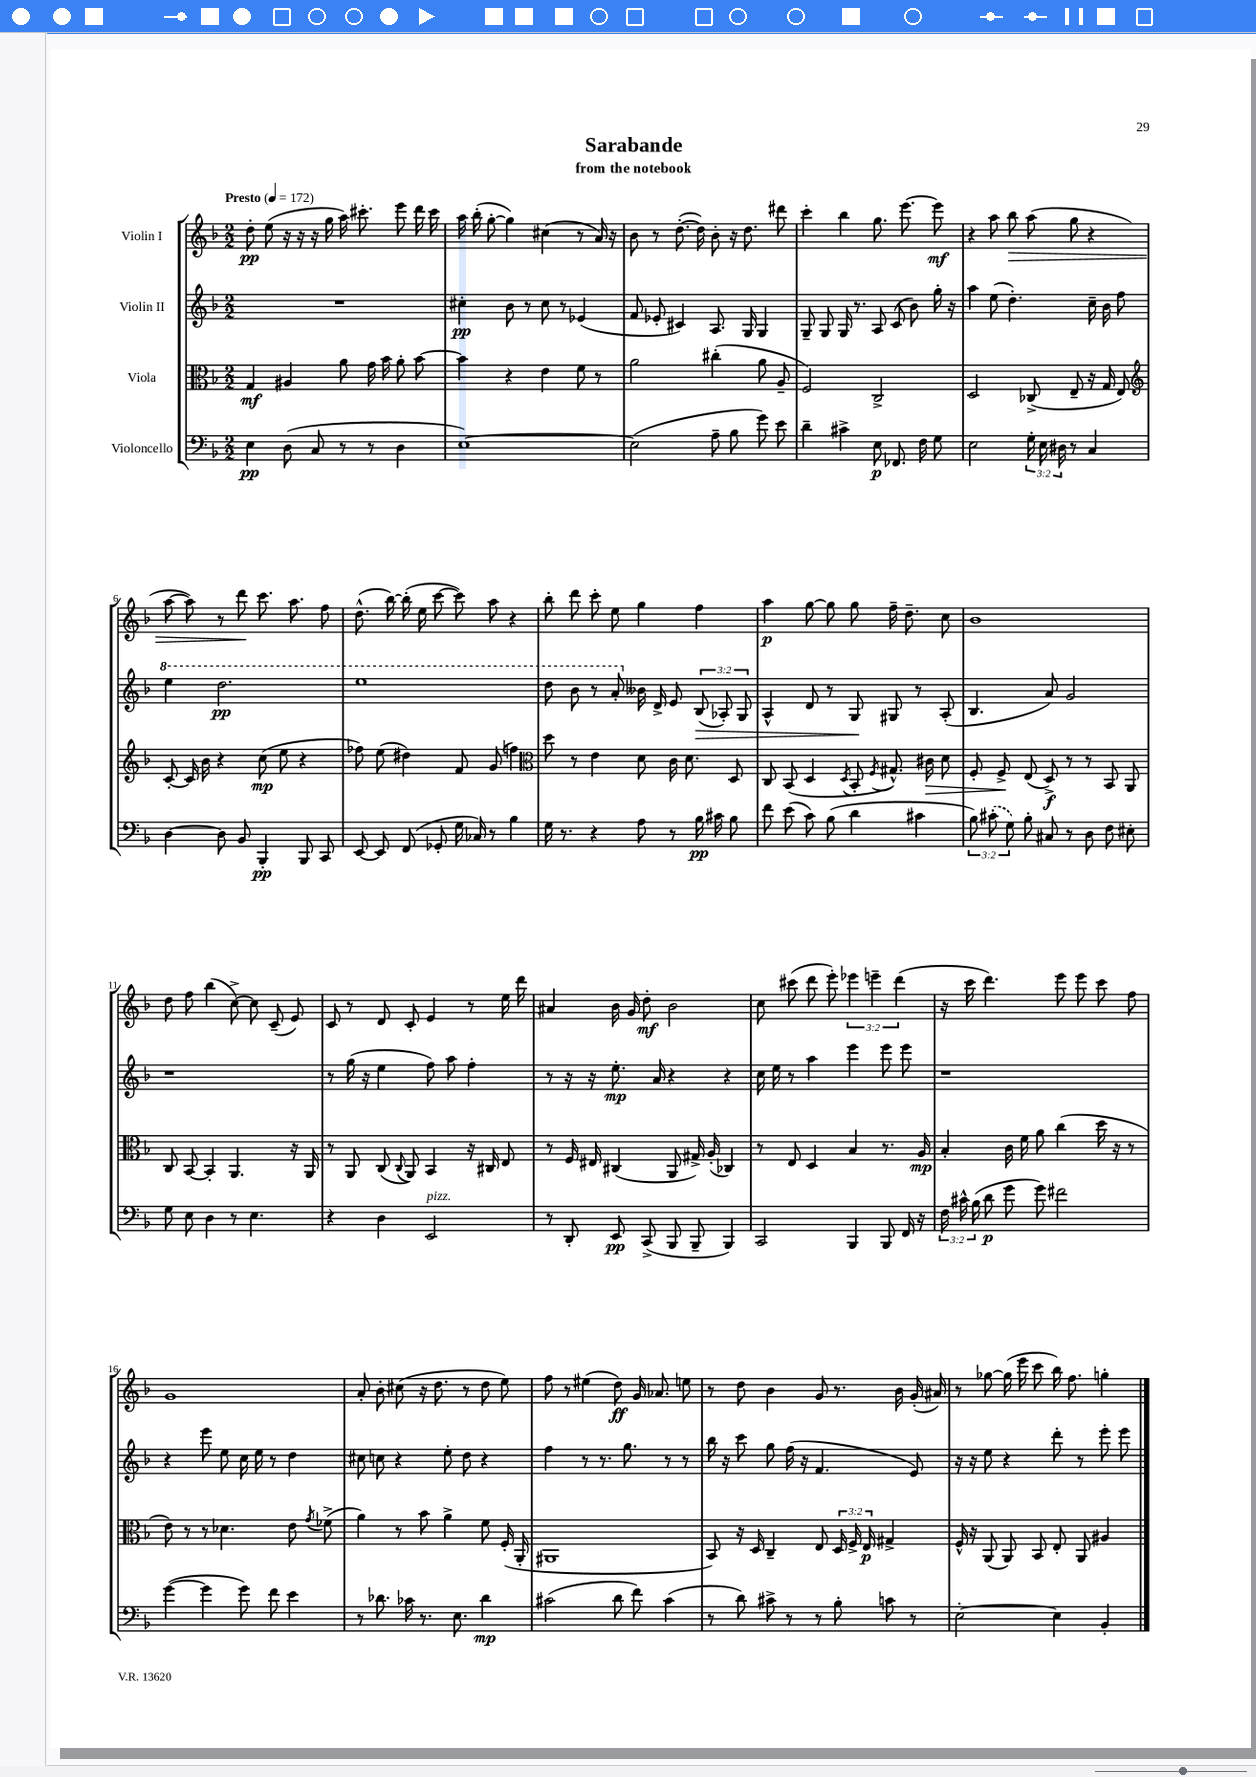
\header { title = "Sarabande" subtitle = "from the notebook" }
<<
\new StaffGroup <<
\new Staff = "s0" \with { instrumentName = "Violin I" } {
    \clef treble \key f \major \numericTimeSignature \time 2/2 \override Staff.TupletNumber.text = #tuplet-number::calc-fraction-text \tempo "Presto" 4 = 172
    \autoBeamOff d''8-.\pp e''8( r16 r16 r16 g''16 a''16) cis'''8.-. e'''8 d'''16 cis'''16 |
    a''16 bes''16-.( g''8~-. g''4) cis''4( r8 a'16) r16 |
    bes'8 r8 d''8.~-.( d''16) bes'8-. r16 d''8. dis'''8 |
    c'''4-. bes''4 g''8. e'''8.~ e'''8\mf |
    r4 a''8 bes''8\> a''8( g''8 r4 |
    a''8~ a''8) r8 d'''8\! c'''8. a''8. f''8 |
    d''8.-^( bes''16~) bes''16-.( e''16 c'''8~ c'''8) a''8 r4 |
    bes''8-. d'''8 c'''8-. e''8 g''4 f''4 |
    a''4\p g''8~ g''8 g''8 f''16-- d''8.-- c''8 |
    bes'1 |
    d''8 f''8 bes''4( c''8~->) c''8 c'8--( e'8) |
    c'8 r8 d'8 c'8-. e'4 r8 e''16 d'''16 |
    ais'4 bes'16 g'16 d''8-.\mf bes'2 |
    c''8 cis'''8( d'''8 e'''8-.) \tuplet 3/2 { ees'''4 e'''4-- d'''4( } |
    r16 c'''16 d'''4.) e'''8 e'''8 c'''8 f''8 |
    g'1 |
    a'8-. bes'8-. cis''8( r16 d''8. r8 d''8 e''8) |
    f''8 r8 eis''4( d''8\ff) g'16 aes'8. e''8 |
    r8 d''8 bes'4 g'8 r8. bes'16 g'16-.( ais'16) |
    r8 ges''8~ ges''16( e'''16 c'''8 bes''16) f''8. g''4-. \bar "|." |
}
\new Staff = "s1" \with { instrumentName = "Violin II" } {
    \clef treble \key f \major \numericTimeSignature \time 2/2 \override Staff.TupletNumber.text = #tuplet-number::calc-fraction-text
    \autoBeamOff R1 |
    cis''4-.\pp bes'8 r8 cis''8 r8 ees'4( |
    f'8 ees'8-. cis'4) a8. g16 g4 |
    g8-- g8 g16 r8. a8 c'8( bes'8) g''16-. r16 |
    a''4 e''8( d''4.-.) c''16-- bes'16 f''8 |
    \ottava #1 e'''4 d'''2.\pp |
    e'''1 |
    d'''8 bes''8 r8 a''8-. \ottava #0 beses'16 d'16-> e'8 \tuplet 3/2 { bes8\>( aes8-.) g8 } |
    a4-^ d'8 r8 g8\! gis8 r8 a8-.( |
    bes4. a'8) g'2 |
    r1 |
    r8 g''16( r16 e''4 f''8) a''8 f''4-. |
    r8 r16 r16 e''8.-.\mp a'16 r4 r4 |
    c''16 e''16 r8 a''4 e'''4 e'''8 e'''8 |
    r1 |
    r4 e'''8 e''8 c''16 e''16 r8 d''4 |
    cis''8 c''8 r4 e''8-. d''8 r4 |
    f''4 r8 r8. g''8. r8 r8 |
    bes''16 r16 c'''8 g''8 f''16( r16 f'4. e'8) |
    r16 r16 e''8 r4 d'''8-. r8 e'''8-. e'''8 \bar "|." |
}
\new Staff = "s2" \with { instrumentName = "Viola" } {
    \clef alto \key f \major \numericTimeSignature \time 2/2 \override Staff.TupletNumber.text = #tuplet-number::calc-fraction-text
    \autoBeamOff g4\mf ais4 a'8 g'16 bes'16 a'8-. bes'8~ |
    bes'4 r4 e'4 f'8 r8 |
    a'2 cis''4-.( a'8 a8-- |
    f2) c2-> |
    d2 ces8->( e8-- r16 g16 e8) |
    \clef treble c'8~-. c'16 bes'16 r4 c''8\mp( e''8 r4 |
    fes''8) e''8( dis''4) f'8 g'8( f''4) |
    \clef alto d''8 r8 e'4 d'8 c'16 d'8. d8 |
    c8 bes,8( d4 \acciaccatura { d8 } bes,8-. \acciaccatura { f8 } gis8.-^) cis'16\> d'8 |
    f8-. f8->\! e8( d8->\f) r8 r8 bes,8 a,8 |
    c8 bes,8~ bes,4-. a,4. r16 a,16 |
    r8 a,8 c8( \appoggiatura { c8 } a,8) bes,4 r16 cis16 e8 |
    r8 f16 eis16 cis4( a,8 gis16->) a16-.( ces4) |
    r8 e8 d4 bes4 r8. a16\mp |
    bes4-. c'16 f'16 a'8 c''4( d''16 r16 r8 |
    e'8) r8 r8 des'4. e'8 \acciaccatura { g'8 } fes'8->( |
    a'4) r8 bes'8 a'4-> f'8 f16-.( a,16-. |
    ais,1 |
    bes,8) r16 d16 c4-- e8 \tuplet 3/2 { d16 f16-> e16\p } gis4-> |
    f16-^ r16 a,8( a,8) bes,8 e8-. a,8 ais4 \bar "|." |
}
\new Staff = "s3" \with { instrumentName = "Violoncello" } {
    \clef bass \key f \major \numericTimeSignature \time 2/2 \override Staff.TupletNumber.text = #tuplet-number::calc-fraction-text
    \autoBeamOff e4\pp d8( c8 r8 r8 d4 |
    e1~) |
    e2( a8-- bes8 g'8) e'8 |
    d'4-- cis'4-> e8\p fes,8. f16 g8 |
    e2 \tuplet 3/2 { g16-. e16 dis16 } r8 c4 |
    d4~ d8 bes,8 bes,,4-.\pp bes,,8 c,8 |
    e,8~ e,8 f,8( ges,8-. g16 ces16) r8 bes4 |
    g16 r8. r4 a8 r8 bes16\pp cis'16 bes8 |
    f'8 e'8( c'8) bes8( d'4 cis'4 |
    \tuplet 3/2 { bes8) \once \slurDashed cis'8-.( g8) } bes8-. cis8 r8 d8 f8 eis8-. |
    g8 e8 d4 r8 e4. |
    r4 d4 e,2^\markup { \italic "pizz." } |
    r8 d,8-. e,8\pp c,8->( bes,,8 bes,,8-- bes,,4) |
    c,2 bes,,4 bes,,8 f,16 r16 |
    \tuplet 3/2 { f16 cis'16-^ bes16( } d'8\p g'8 g'8) fis'2 |
    g'4~( g'4 g'8) f'8 e'4 |
    r8 des'8. ces'16 r8. e8. des'4\mp |
    cis'2( d'8 f'8) cis'4( |
    r8 d'8) cis'8-> r8 r8 bes8-. c'8 r8 |
    e2~-. e4 bes,4-. \bar "|." |
}
>>
>>
